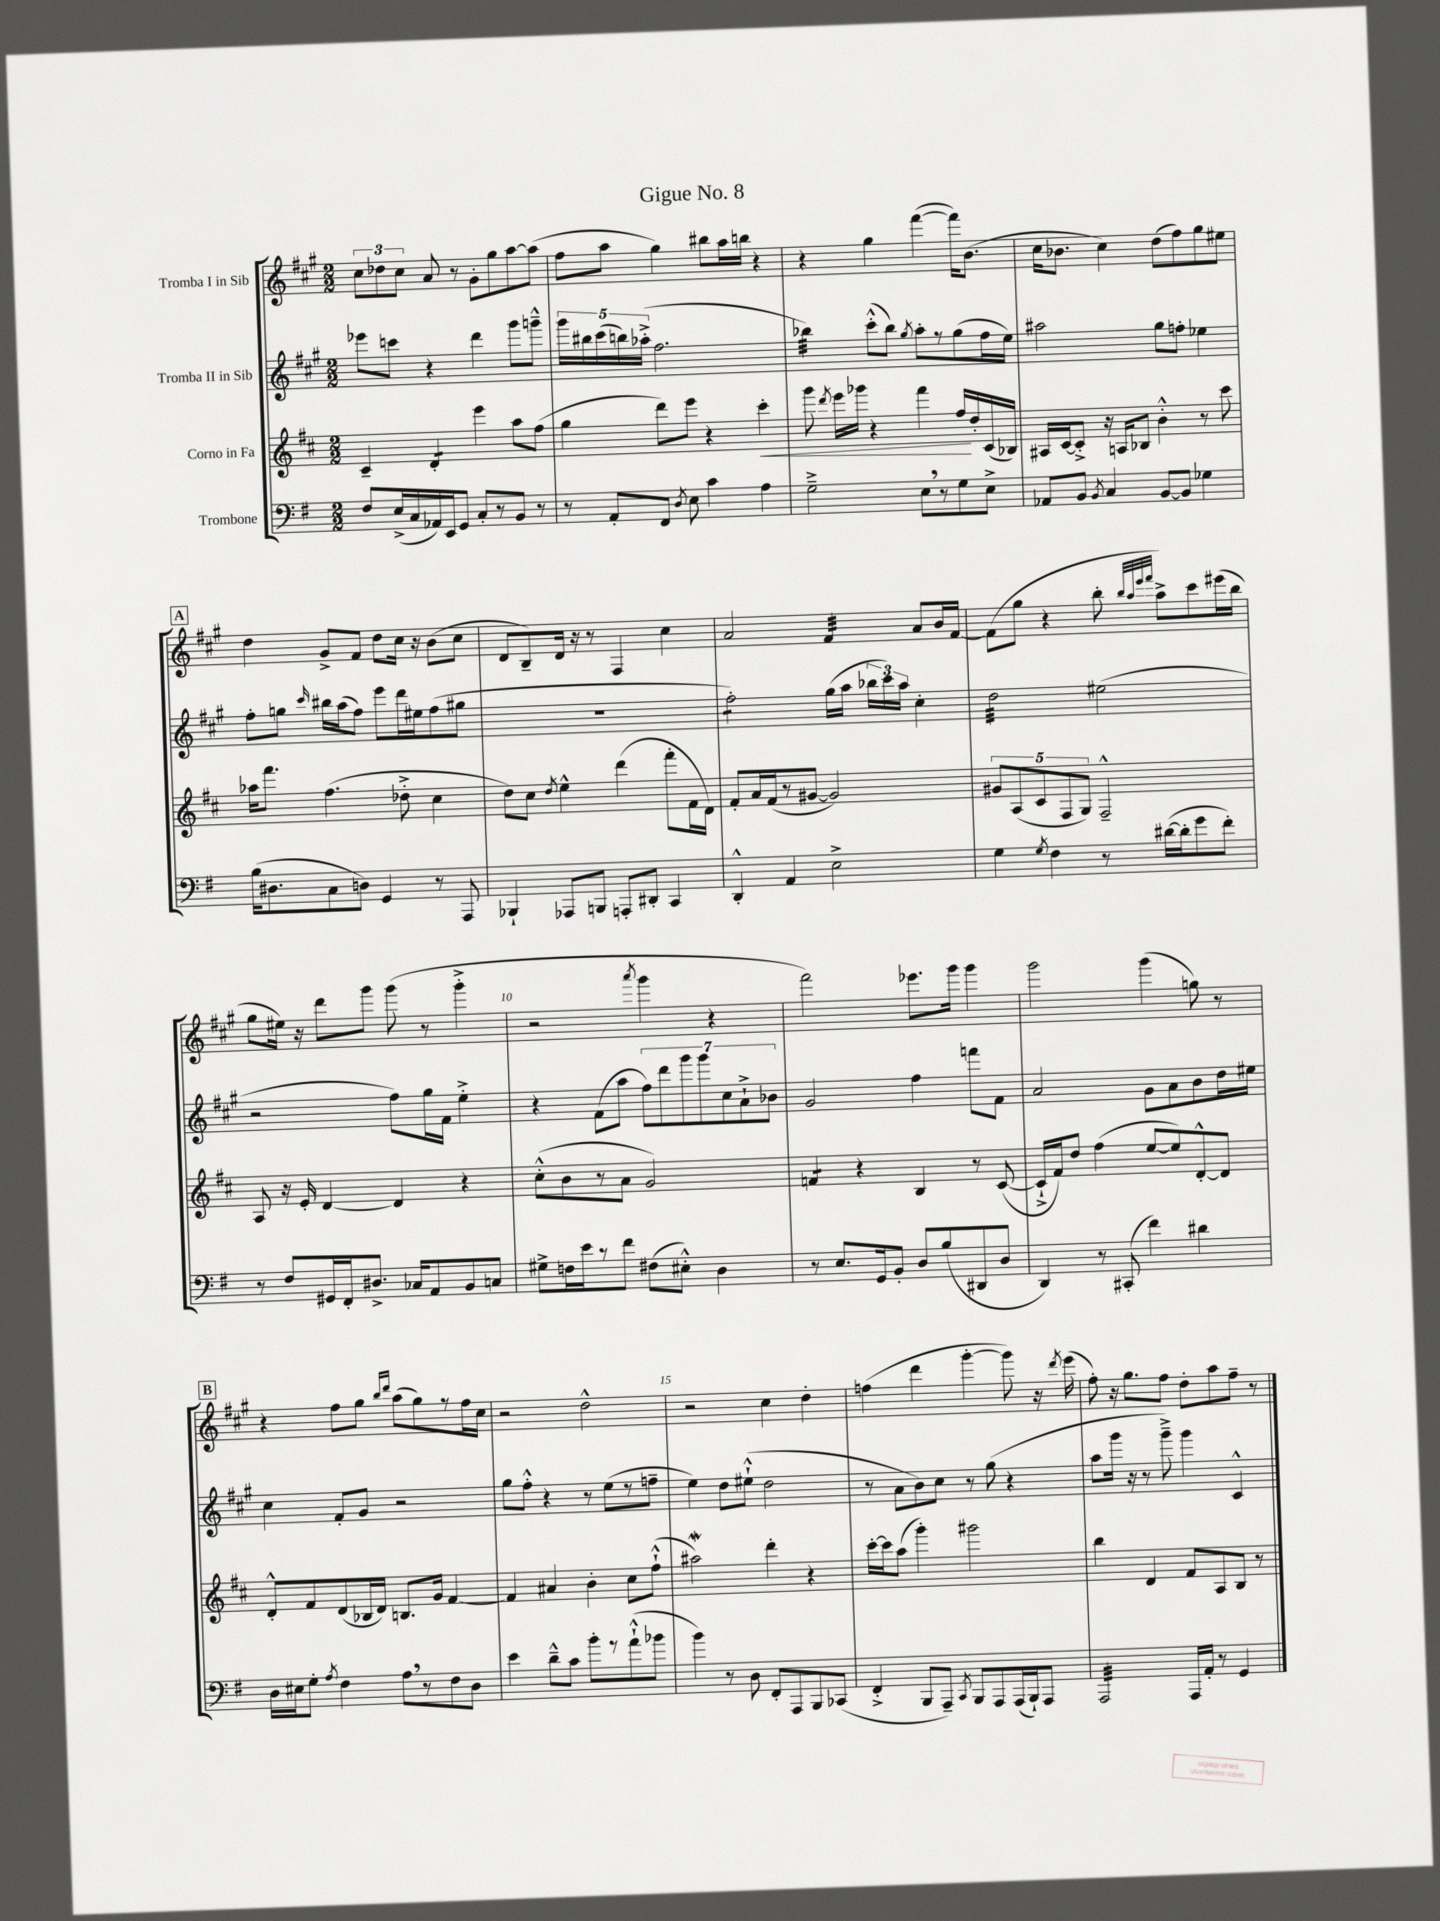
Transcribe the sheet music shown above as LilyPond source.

\header { title = "Gigue No. 8" }
<<
\new StaffGroup <<
\new Staff = "s0" \with { instrumentName = "Tromba I in Sib" } {
    \clef treble \key a \major \numericTimeSignature \time 2/2
    \autoBeamOff \tuplet 3/2 { cis''8[ des''8 cis''8] } a'8 r8 gis'8[-. gis''8 a''8~ a''8]( |
    fis''8[ a''8] gis''4) bis''8[ a''16 b''16] r4 |
    r4 gis''4 fis'''4~( fis'''16[) b'8.]( |
    cis''16[ bes'8.] cis''4) d''8[( fis''8) gis''8 eis''8] |
    \mark \markup { \box "A" } d''4 gis'8[-> fis'8] d''8[ cis''16] r16 b'8[( cis''8] |
    d'8[ b8--) d'16] r16 r8 fis4 cis''4 |
    a'2 fis'4:32 a'8[ b'16 fis'16]~ |
    fis'8[( gis''8] r4 b''8-. \grace { b''32[ a''32 e'''32 fis'''32] } a''8[->) cis'''8 eis'''16( b''16] |
    gis''8[ eis''16]) r16 d'''8[ gis'''8] gis'''8( r8 gis'''4-.-> |
    r2 \acciaccatura { a'''8 } gis'''4 r4 |
    fis'''2) ees'''8.[ gis'''16] gis'''4 |
    gis'''2 gis'''4( g''8) r8 |
    \mark \markup { \box "B" } r4 fis''8[ gis''8] \grace { b''16[ d'''16] } a''8[( gis''8) r8 fis''16 cis''16] |
    r2 d''2-^ |
    r2 cis''4 d''4-. |
    f''4( d'''4 gis'''4~-. gis'''8) r16 \acciaccatura { d'''8 } e'''16( |
    fis''8-.) r16 gis''8.[ fis''8] d''8[-. a''8 fis''8]-- r8 \bar "|." |
}
\new Staff = "s1" \with { instrumentName = "Tromba II in Sib" } {
    \clef treble \key a \major \numericTimeSignature \time 2/2
    \autoBeamOff ees'''8[ c'''8] r4 d'''4 gis'''8[ g'''8]---^ |
    \tuplet 5/4 { gis'''16[ bis''16 cis'''16( b''16) aes''16]-.->( } fis''2. |
    bes''4:32) cis'''8[-.-^( bes''8]) \acciaccatura { gis''8 } a''8[-. r8 gis''8( fis''16 e''16]) |
    ais''2 gis''8[ f''8]-. ees''4 |
    \mark \markup { \box "A" } fis''8[-. g''8] \grace { cis'''16 } bis''16[ a''16( fis''8]) e'''8[ d'''16 eis''16 fis''8( gis''8] |
    R1 |
    fis''2:8-.) gis''16[( a''16] \tuplet 3/2 { bes''16[ cis'''16) a''16] } cis''4-. |
    d''2:32 eis''2( |
    r2 fis''8[) gis''16 fis'16] e''4-.-> |
    r4 fis'8[( a''8] \tuplet 7/4 { fis''8[) d'''8 gis'''8 gis'''8 cis''8 a'8-!-> bes'8] } |
    gis'2 fis''4 f'''8[ fis'8] |
    a'2 gis'8[ a'8 b'8 d''16 eis''16] |
    \mark \markup { \box "B" } cis''4 fis'8[-. gis'8] r2 |
    gis''8[ fis''8]-.-^ r4 r8 e''8[( r8 f''8]-- |
    e''4) d''8[ eis''8]-!-^( d''2 |
    r8 a'8[ b'8) cis''8] r8 gis''8( r4 |
    a''8[ gis'''16] r16 r8 gis'''8--->) gis'''4 cis'4-^ \bar "|." |
}
\new Staff = "s2" \with { instrumentName = "Corno in Fa" } {
    \clef treble \key d \major \numericTimeSignature \time 2/2
    \autoBeamOff cis'4-- d'4:8-. e'''4 a''8[ fis''8]( |
    g''4 d'''8[) e'''8] r4 cis'''4-.\< |
    g'''8 \acciaccatura { d'''8 } e'''16[ ges'''16] r4 fis'''4 fis''16[\! d''16-. cis'16( bes16]) |
    ais16[ cis'16~ cis'8]-.-> r16 a16[ bes8] b'4-.-^ r8 cis'''8 |
    \mark \markup { \box "A" } aes''16[ fis'''8.] fis''4.( des''8-.-> cis''4 |
    d''8[) cis''8] \acciaccatura { d''8 } e''4-^ d'''4( fis'''8[-. fis'16 d'16]) |
    fis'8[-. a'16 fis'16( r8 gis'8]~ gis'2) |
    \tuplet 5/4 { gis'8[ a8( cis'8 fis8 g8]) } fis2---^ |
    a8 r16 e'16-. d'4~ d'4 r4 |
    cis''8[-.-^( b'8 r8 a'8] g'2) |
    f'4:8 r4 b4 r8 cis'8~( |
    cis'16[-!-> fis'16) d''8] fis''4( e''8[~ e''8) d'8~-.-^ d'8] |
    \mark \markup { \box "B" } d'8[-.-^ fis'8 d'8( bes16 d'16]) b8.[ g'16] fis'4~ |
    fis'4 ais'4 b'4-. cis''8[ fis''8]-!-^( |
    ais''2\mordent) d'''4-. r4 |
    cis'''16[~-. cis'''16 a''8]( g'''4-.) gis'''2 |
    b''4 d'4 fis'8[ a8 b8] r8 \bar "|." |
}
\new Staff = "s3" \with { instrumentName = "Trombone" } {
    \clef bass \key g \major \numericTimeSignature \time 2/2
    \autoBeamOff fis8[ e16->( c16 aes,16) e,16 g,8] c8[-. r8 b,8] r8 |
    r8 a,8[-. fis,8] \acciaccatura { d8 } e8 c'4 a4 |
    g2---> e8[ \breathe r8 g8 e8]-> |
    aes,8[ b,8] \acciaccatura { b,8 } c4 b,8[~ b,8] ges4 |
    \mark \markup { \box "A" } b16[( dis8. c8 d8]) g,4 r8 a,,8 |
    bes,,4-! aes,,8[ b,,8] a,,8[-. dis,8]-. c,4 |
    d,4-.-^ a,4 e2-> |
    g4 \acciaccatura { g8 } fis4 r8 dis'16[~( dis'16-. g'8 fis'8]-.) |
    r8 fis8[ gis,16 fis,16-. dis8.]-> ces16[ a,8 b,8 c8] |
    gis8[-> f16 e'16 r8 fis'8] fis8[( eis8]-.-^) d4 |
    r8 e8.[ g,16 b,8]-. d8[ b8( dis,8 d8] |
    d,4) r8 cis,8-.( fis'4) dis'4 |
    \mark \markup { \box "B" } d16[ eis16 g8]-. \acciaccatura { a8 } fis4 a8[ \breathe r8 fis8 d8] |
    e'4 d'8[---^ c'8] b'8[-. r8 a'8-!-^( bes'8] |
    b'4) r8 d8 fis,8[-. a,,8 b,,8 ces,8]( |
    fis,4-.-> b,,8[ a,,8]--) \acciaccatura { c,8 } b,,8[ a,,8 a,,16( b,,16-!) a,,8] |
    a,,2:32 a,,16[ a,16]-. r8 g,4 \bar "|." |
}
>>
>>
\layout { \context { \Score \override BarNumber.break-visibility = ##(#f #t #t) barNumberVisibility = #(every-nth-bar-number-visible 5) } }
